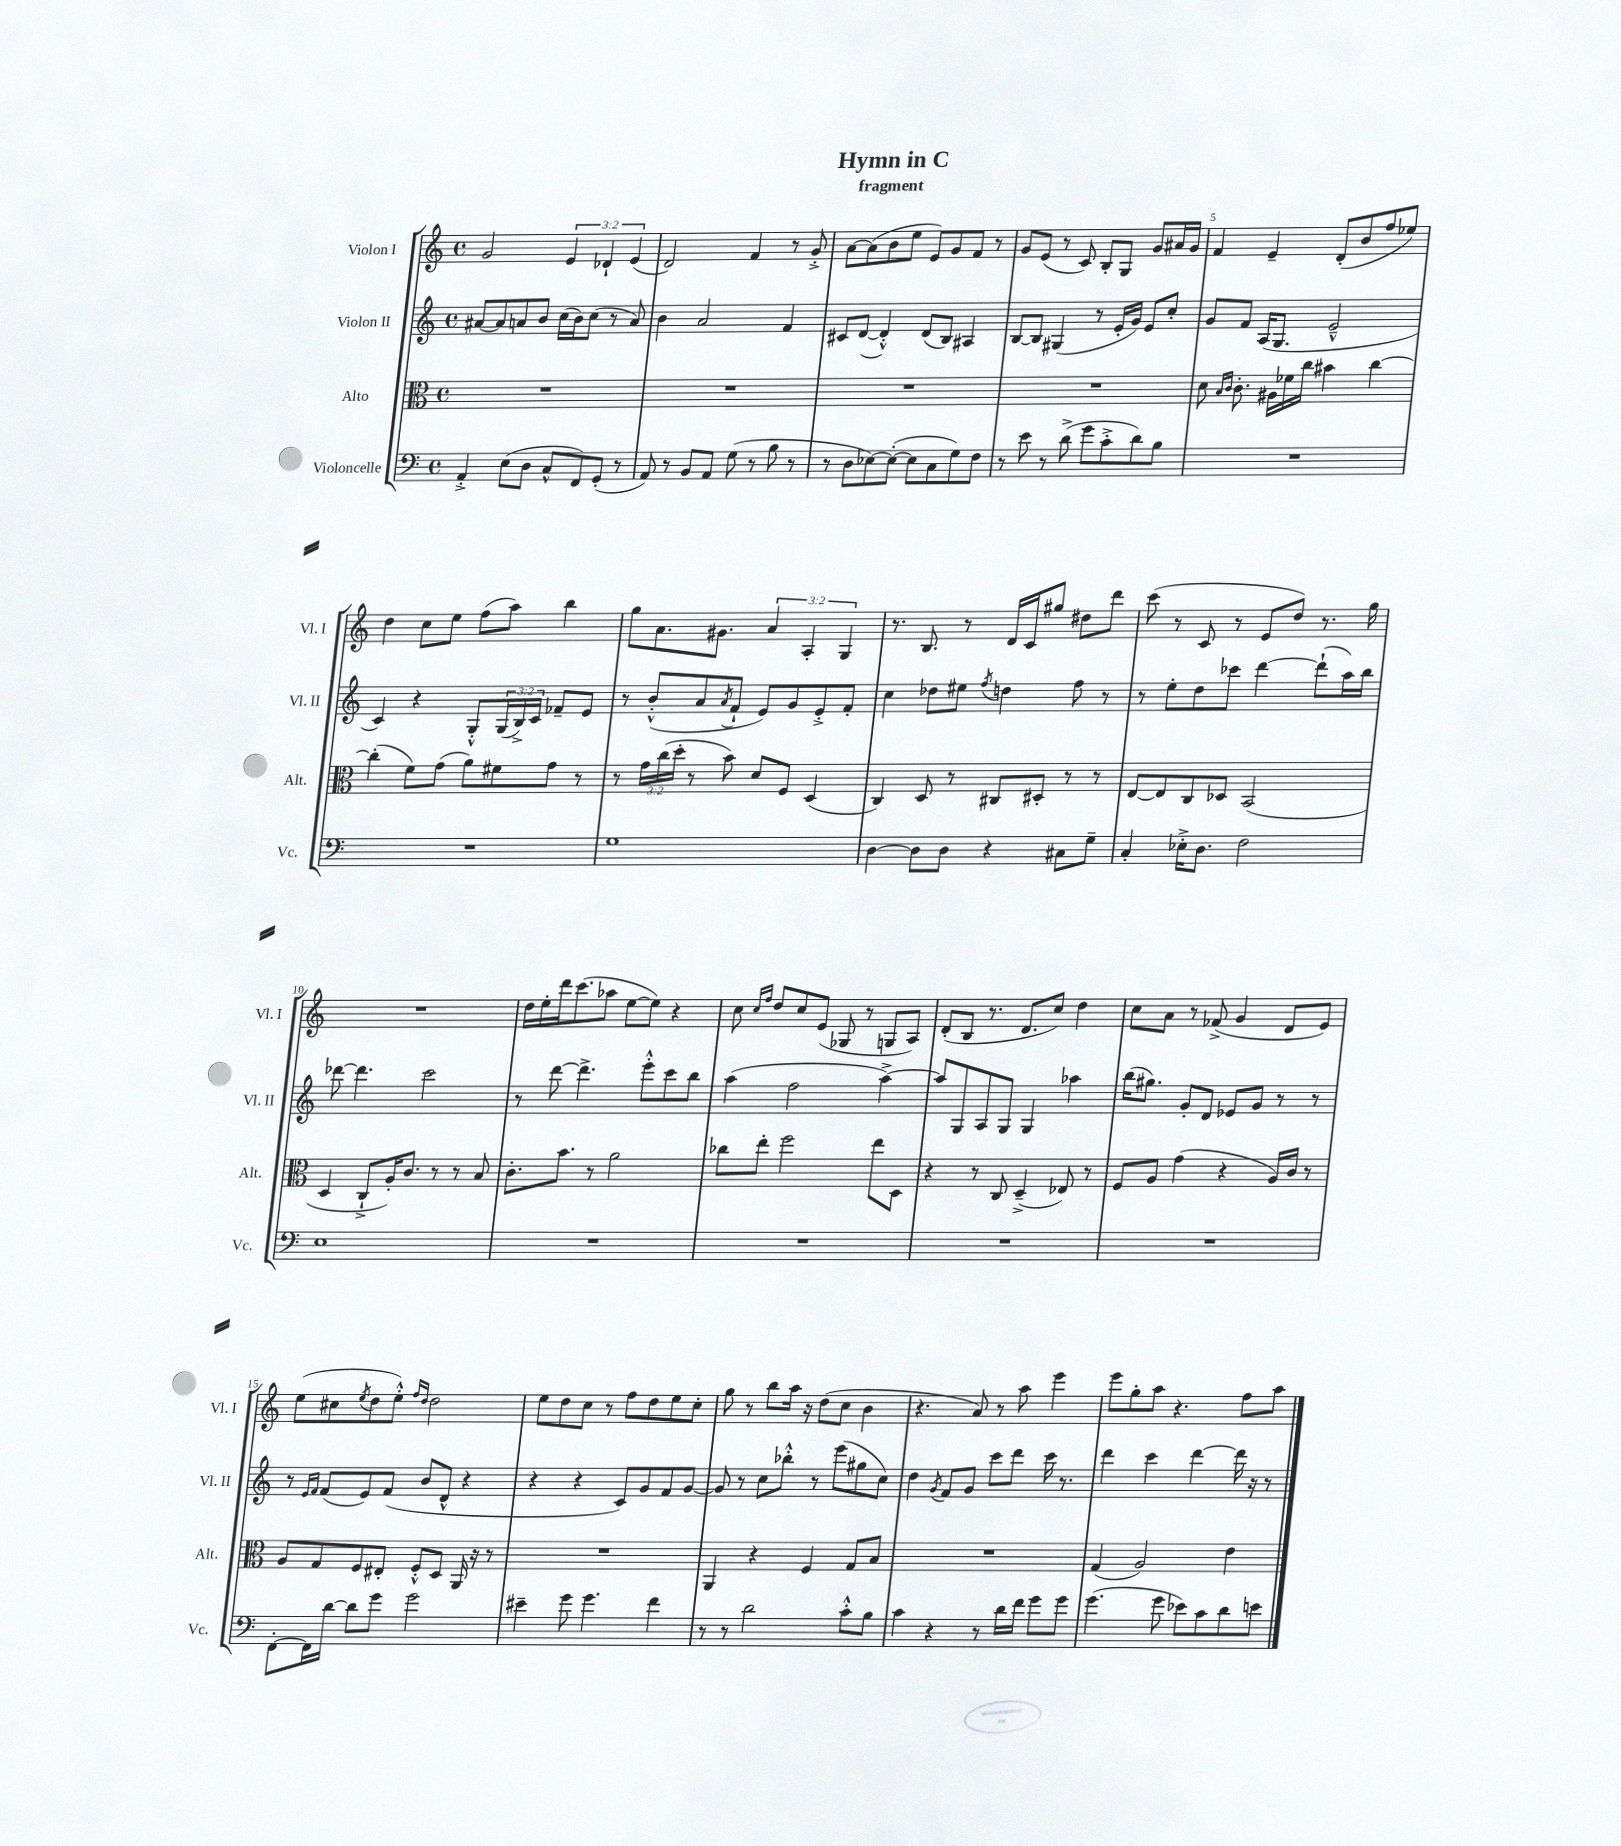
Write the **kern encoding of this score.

**kern	**kern	**kern	**kern
*part4	*part3	*part2	*part1
*staff4	*staff3	*staff2	*staff1
*I"Violoncelle	*I"Alto	*I"Violon II	*I"Violon I
*I'Vc.	*I'Alt.	*I'Vl. II	*I'Vl. I
*clefF4	*clefC3	*clefG2	*clefG2
*k[]	*k[]	*k[]	*k[]
*M4/4	*M4/4	*M4/4	*M4/4
*met(c)	*met(c)	*met(c)	*met(c)
=1	=1	=1	=1
4AA'^/	1r	[8a#X/L	2g/
.	.	8a#/]	.
(8E\L	.	8an/	.
8D\J	.	8b/J	.
8C^^/L	.	(16cc\LL	6e/
.	.	16b\J)	.
8FF/)	.	(8cc\J	.
.	.	.	6d-X`/
(8GG'/J	.	8r	.
.	.	.	(6e/
8r	.	8a/)	.
=2	=2	=2	=2
8AA/)	1r	4b\	2d/)
8r	.	.	.
8BB/L	.	2a/	.
8AA/J	.	.	.
(8G\	.	.	4f/
8r	.	.	.
8B\	.	4f/	8r
8r	.	.	8g'^/
=3	=3	=3	=3
8r	1r	8c#X/L	[8a\L
8D\L	.	([8d/J	(8a\]
[8E-X\)	.	4d'^^/])	8b\
(8E-'\J_	.	.	8ee\J
8E-\L]	.	(8d/L	8e/L)
8C\	.	8B/J)	8g/
8G\)	.	4A#X/	8f/J
8F\J	.	.	8r
=4	=4	=4	=4
8r	1r	[8B/L	8g/L
8e\	.	8B/J]	(8e/J
8r	.	(4G#X/	8r
(8d^\	.	.	8c/)
8g\L	.	8r	8B'/L
8c'^\	.	16e'/LL	8G/J
.	.	16g/JJ)	.
8d\)	.	8e/L	8g/L
8B\J	.	8cc'/J	16a#X/L
.	.	.	16g/JJ
=5	=5	=5	=5
1r	8d\	8g/L	4f/
.	16qqB/LL	.	.
.	16qqc/JJ	.	.
.	8.c'\	8f/J	.
.	.	(16A/KL	4e~/
.	16A#X\LL	8.G/J	.
.	16f-X\	.	.
.	16cc\JJ	.	.
.	4b#X\	2e~^^/	(8d'/L
.	.	.	8b/
.	[4cc\	.	8ff/
.	.	.	8ee-X/J)
!!LO:LB:g=z
=6	=6	=6	=6
1r	(4cc'\]	4c/)	4dd\
.	8f\L)	4r	8cc\L
.	(8g\J	.	8ee\J
.	8a\L)	8G'^^/L	(8ff\L
.	8f#X\	(24G/L	8aa\J)
.	.	24B^/)	.
.	.	24c/JJ	.
.	8g\J	8f-X~/L	4bb\
.	8r	8e/J	.
=7	=7	=7	=7
1G	8r	8r	8gg\L
.	24g\LL	(8b'^^/L	8.a\
.	(24cc\	.	.
.	24dd'\JJ	.	.
.	8r	8a/	.
.	.	.	8.g#X\J
.	.	8qa/	.
.	8b\)	8f`/J	.
.	8d/L	8e/L)	6a/
.	8F/J	8g/	.
.	.	.	6A'/
.	(4D/	8e'^/	.
.	.	.	6G/
.	.	8f'/J	.
=8	=8	=8	=8
[4D\	4C/)	4cc\	8.r
.	.	.	8.B/
8D\L]	8D/	8dd-X\L	.
8D\J	8r	8ee#X\J	8r
.	.	8qff/	.
4r	8C#X/L	4ddn\	16d/LL
.	.	.	16c/J
.	8D#X'/J	.	8gg#X/J
8C#X\L	8r	8ff\	8dd#X\L
8G~\J	8r	8r	8ddd\J
=9	=9	=9	=9
4C'/	[8E/L	8r	(8ccc\
.	8E/]	8ee'\L	8r
16E-X'^\KL	8C/	8dd\	8c/
8.D\J	.	.	.
.	8D-X/J	8ccc-X\J	8r
2F\	(2BB/	[4ddd\	8e/L
.	.	.	8dd/J)
.	.	(8ddd`\L]	8.r
.	.	16aa\L)	.
.	.	16bb\JJ	16gg\
!!LO:LB:g=z
=10	=10	=10	=10
1E	4D/	[8ddd-X\	1r
.	.	4.ddd-\]	.
.	8C`^/L	.	.
.	16A'/K)	.	.
.	8.c/J	.	.
.	.	2ccc\	.
.	8r	.	.
.	8r	.	.
.	8B/	.	.
=11	=11	=11	=11
1r	8.c'\L	8r	16dd\LL
.	.	.	16ee'\
.	.	[8ddd\	16ddd\J
.	8.b\J	.	(8.ccc\
.	.	4.ddd^\]	.
.	8r	.	8aa-X\J
.	2a\	.	[8ee\L
.	.	8eee'^^\L	8ee\J])
.	.	8ccc\	4r
.	.	8bb\J	.
=12	=12	=12	=12
1r	8cc-X\L	(4aa\	8cc\
.	.	.	16qqcc/LL
.	.	.	16qqff/JJ
.	8ee'\J	.	8dd/L
.	2ff\	2ff\	8cc/
.	.	.	(8e/J
.	.	.	8G-X/
.	.	.	8r
.	8ee\L	[4aa^\)	8Gn/L
.	8D\J	.	8A/J)
=13	=13	=13	=13
1r	4r	8aa/L]	(8d'/L
.	.	8G/	8B/J
.	8r	8A/	8.r
.	8C/	8G/J	.
.	.	.	8.d/L
.	(4D~^/	4G/	.
.	.	.	8cc/J)
.	8E-X/)	4aa-X\	4dd\
.	8r	.	.
=14	=14	=14	=14
1r	8F/L	(16bb\KL	8cc\L
.	.	8.gg#X\J)	.
.	8A/J	.	8a\J
.	(4g\	8g'/L	8r
.	.	8d/J	(8f-X^/
.	4r	8e-X/L	4g/
.	.	8g/J	.
.	16A/LL)	8r	8d/L
.	16c/JJ	.	.
.	8r	8r	8e/J)
!!LO:LB:g=z
=15	=15	=15	=15
[8FF'\L	8A/L	8r	(8ee\L
.	.	16qqe/LL	.
.	.	16qqf/JJ	.
16FF\L]	8G/	(8f/L	8cc#X\
[16d\JJ	.	.	.
.	.	.	8qee/
8d\L]	8F/	8e/)	8dd\
8g\J	8E#X'/J	(8f/J	8ee'^^\J)
.	.	.	16qqff/LL
.	.	.	16qqdd/JJ
2g\	8F'^^/L	8b/L	2dd\
.	8D/J	8d^^/J	.
.	16AA/	4r	.
.	16r	.	.
.	8r	.	.
=16	=16	=16	=16
4e#X~\	1r	4r	8ee\L
.	.	.	8dd\
8g\	.	4r	8cc\J
4.g\	.	.	8r
.	.	8c/L)	8ff\L
.	.	8g/	8dd\
4f\	.	8f/	8ee\
.	.	[8g/J	8cc'\J
=17	=17	=17	=17
8r	4AA/	8g/]	8gg\
8r	.	8r	8r
2d\	4r	8cc\L	8bb\L
.	.	8bb-X'^^\J	16aa\Jk
.	.	.	16r
.	4F/	8r	(8dd\L
.	.	(8eee\L	8cc\J
8c'^^\L	8G/L	8gg#X\	4b\
8B\J	8B/J	8cc\J)	.
=18	=18	=18	=18
4c\	1r	4dd\	4.r
.	.	8qg/	.
4r	.	8f/L	.
.	.	8g/J	8a/)
8r	.	8ccc\L	8r
16d\LL	.	8ddd\J	8aa\
16f\JJ	.	.	.
8g\L	.	16ccc\	4eee\
.	.	8.r	.
8g\J	.	.	.
=19	=19	=19	=19
(4.g\	(4G/	4ddd\	8eee\L
.	.	.	8gg'\
.	2A/)	4ccc\	8aa\J
8g\	.	.	4.r
8e-X\L)	.	[4ddd\	.
8c\	.	.	.
8d\	4e\	16ddd\]	8ff\L
.	.	16r	.
8en\J	.	8r	8aa\J
==	==	==	==
*-	*-	*-	*-
